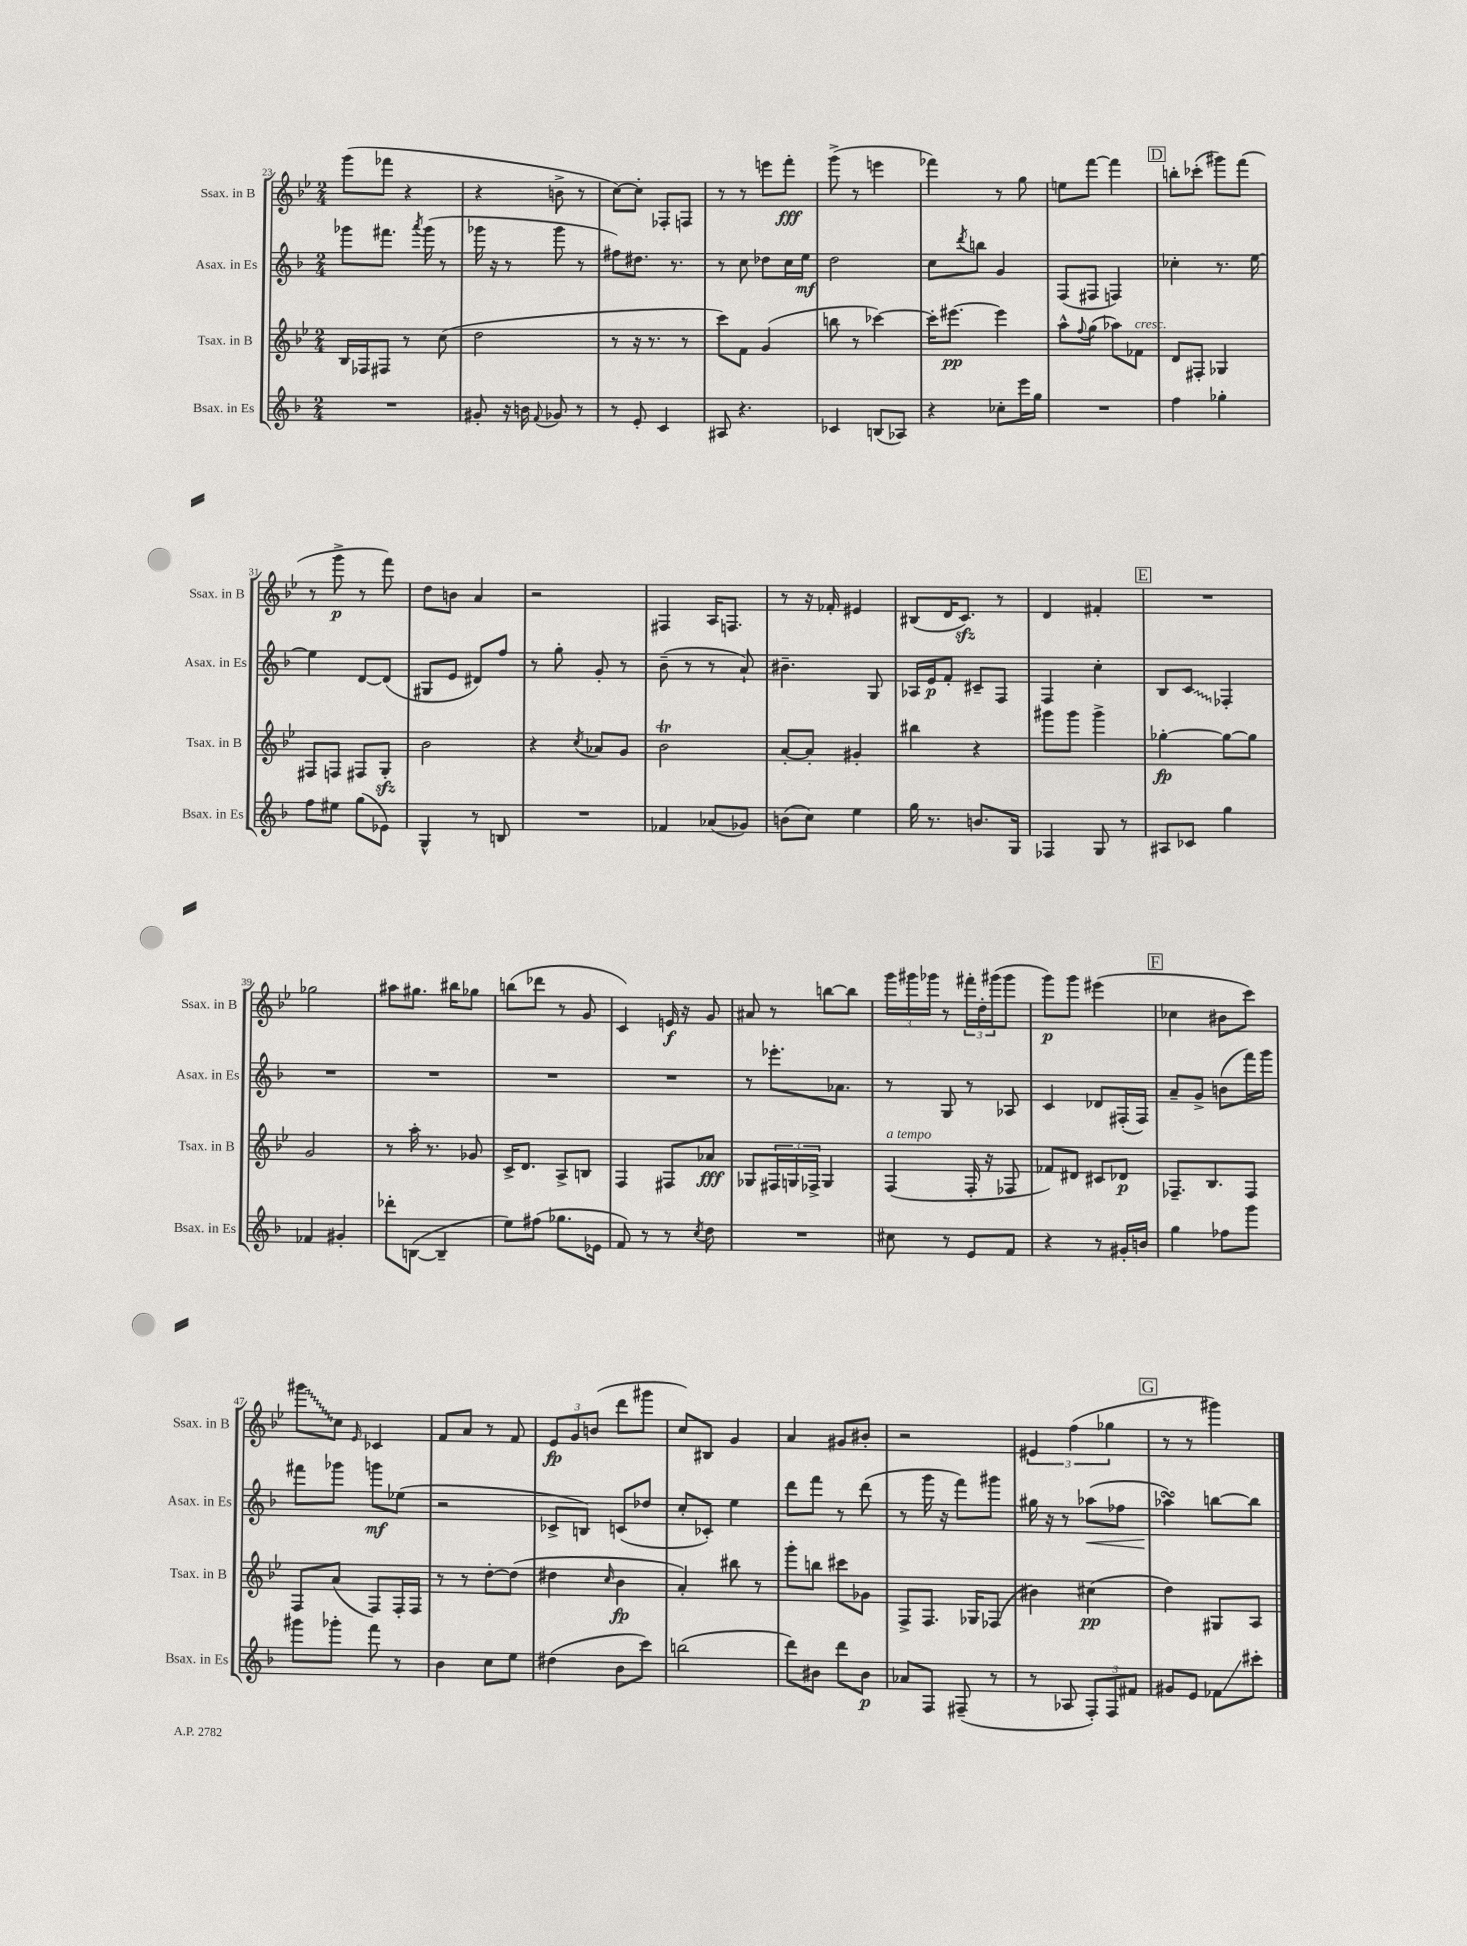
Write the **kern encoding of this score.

**kern	**kern	**kern	**kern
*staff4	*staff3	*staff2	*staff1
*clefG2	*clefG2	*clefG2	*clefG2
*k[b-]	*k[b-e-]	*k[b-]	*k[b-e-]
*M2/4	*M2/4	*M2/4	*M2/4
2r	16B-	8ggg-	(8ggg
.	16F-	.	.
.	8F#	8.fff#	8fff-
.	8r	.	4r
.	.	8qaaa	.
.	.	(16ggg-	.
.	(8cc	8r	.
=	=	=	=
8g#'	2dd	16ggg-	4r
.	.	16r	.
16r	.	8r	.
16b	.	.	.
8qqf	.	.	.
8g-	.	8ggg-	8b^
8r	.	8r	8r
=	=	=	=
8r	8r	8ff#)	[8cc)
8e'	16r	8.dd#	8cc']
.	8.r	.	.
4c	.	.	8F-'
.	.	8.r	.
.	8r	.	8F
=	=	=	=
8A#	8ccc)	8r	8r
4.r	8f	8cc	8r
.	(4g	8dd-	8eee
.	.	16cc	8fff'
.	.	16ee	.
=	=	=	=
4c-	8bb	2dd	(8ggg^
.	8r	.	8r
(8B	[4ccc-)	.	4eee
8A-)	.	.	.
=	=	=	=
4r	16ccc-']	8cc	4fff-)
.	[8.eee#	.	.
.	.	8qddd	.
.	.	8bb	.
8cc-'	4eee#]	4g	8r
16eee	.	.	8gg
16gg	.	.	.
=	=	=	=
2r	8aa^^	(8F	8ee
.	8qqff	.	.
.	(8gg	8F#	[8fff
.	8aa-)	4F)	4fff]
.	8f-	.	.
=	=	=	=
4ff	8d	4cc-'	8bb'
.	8F#'	.	(8ccc-'
4gg-'	4G-	8.r	8ggg#)
.	.	.	(8fff
.	.	[16ee	.
=	=	=	=
8ff	8F#	4ee]	8r
8ee#	8F	.	8ggg^
(8gg	8F#	[8d	8r
8e-)	8G'	(8d]	8fff)
=	=	=	=
4G^^	2b-	8G#	8dd
.	.	8e	8b
8r	.	8d#)	4a
8B	.	8ff	.
=	=	=	=
2r	4r	8r	2r
.	.	8gg'	.
.	8qcc	.	.
.	8a-	8g'	.
.	8g	8r	.
=	=	=	=
4f-	2b-	(8b-~	4F#
.	.	8r	.
(8a-	.	8r	16A
.	.	.	8.F
8g-)	.	8a`)	.
=	=	=	=
(8b	[8a'	4.b#~	8r
8cc)	8a']	.	16r
.	.	.	16f-'
4ee	4g#'	.	4e#
.	.	8G	.
=	=	=	=
16gg	4bb#	16A-	(8B#
8.r	.	16e	.
.	.	8f'	16d
.	.	.	8.c)
8.b	4r	8c#~	.
.	.	8F	8r
16G	.	.	.
=	=	=	=
4F-	8ggg#	4F	4d
.	8ggg#	.	.
8G	4ggg#^	4cc'	4f#'
8r	.	.	.
=	=	=	=
8A#	[4gg-'	8B-	2r
8c-	.	8c	.
4gg	8gg-_	4F-'	.
.	8gg-]	.	.
=	=	=	=
4f-	2g	2r	2gg-
4g#'	.	.	.
=	=	=	=
8ddd-'	8r	2r	8aa#
([8B	16aa'	.	8.gg#
.	8.r	.	.
4B~]	.	.	.
.	.	.	16bb#
.	8g-	.	8gg-
=	=	=	=
8ee)	16c^	2r	(8bb
.	8.d	.	.
(8ff#	.	.	8ddd-
8.gg-	8A^	.	8r
.	8B	.	8g
16e-	.	.	.
=	=	=	=
8f)	4F	2r	4c)
8r	.	.	.
8r	8F#	.	16e
.	.	.	16r
8qcc	.	.	.
8dd	8a-	.	8g
=	=	=	=
2r	8G-	8r	8a#
.	24F#	8.eee-'	8r
.	24G	.	.
.	24F-^	.	.
.	4G	.	[8bb
.	.	8.a-	.
.	.	.	8bb]
=	=	=	=
8cc#	(4F	8r	24ggg
.	.	.	24ggg#
.	.	.	24ggg-
8r	.	8G	8r
8e	16F'	8r	24fff#'
.	.	.	24dd'
.	16r	.	.
.	.	.	(24ggg#
8f	8F-	8A-	8ggg#
=	=	=	=
4r	8f-)	4c	8ggg)
.	8d#	.	8ggg
8r	8c#	8d-	(4eee#
16g#'	8d-	(16F#'	.
16b	.	16F#)	.
=	=	=	=
4gg	8.F-~	8a~	4cc-
.	.	8g^	.
.	8.B-	.	.
8ff-	.	(8b	8b#
8ggg	8F-	16fff)	8ccc)
.	.	16ggg	.
=	=	=	=
8ggg#	8F	8fff#	8ggg#
8ggg-'	(8a	8ggg-	8cc
.	.	.	16qqe-
8fff	8F)	8ggg	4c-
8r	16F'	(8ee-	.
.	16F	.	.
=	=	=	=
4b-	8r	2r	8f
.	8r	.	8a
8cc	[8dd'	.	8r
8ee	(8dd]	.	8f
=	=	=	=
(4dd#	4dd#	8c-^	12e-
.	.	.	12g
.	.	8B)	.
.	.	.	(12b
.	16qqcc	.	.
8b-	4b-	(8c	8ddd
8ccc)	.	8dd-	8ggg#
=	=	=	=
(2bb	4a')	8cc'	8cc)
.	.	8c-')	8B#
.	8bb#	4ee	4g
.	8r	.	.
=	=	=	=
8ddd)	8ggg'	8ddd	4a
8b#	8bb	8fff	.
8ddd	8ccc#	8r	8g#
8b#	8g-	(8ddd	8b#'
=	=	=	=
8a-	8F^	8r	2r
8F	8.F	16ggg	.
.	.	16r	.
(8F#~	.	8fff)	.
.	16G-	.	.
8r	(8F-	8ggg#	.
=	=	=	=
8r	4b#)	16gg#	6e#
.	.	16r	.
8A-	.	8r	.
.	.	.	(6ff
12F')	(4cc#	(8aa-	.
12F	.	.	6gg-
.	.	8ff-	.
12f#	.	.	.
=	=	=	=
8g#	4dd)	4aa-)	8r
8e	.	.	8r
8f-	8G#	[8bb	4ggg#)
8ccc#'	8A	8bb]	.
==	==	==	==
*-	*-	*-	*-
